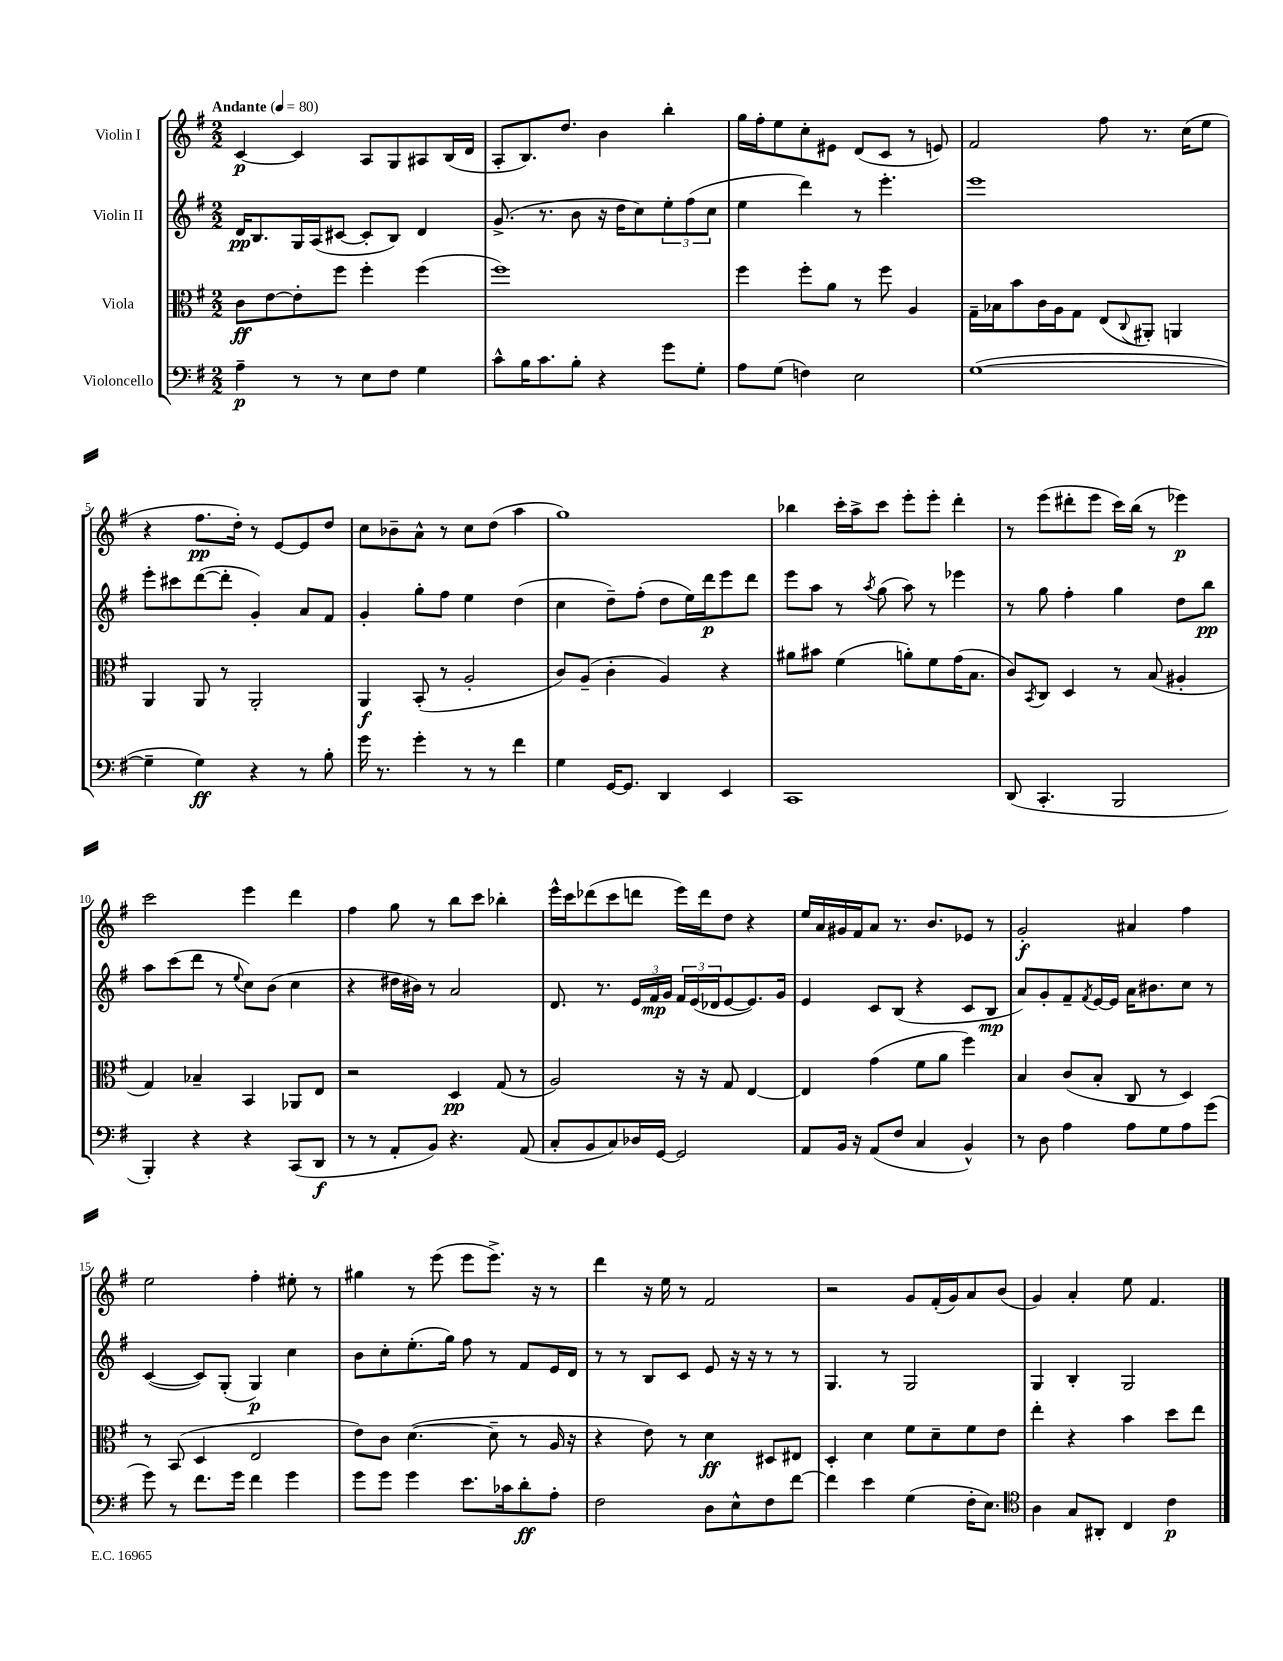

**kern	**dynam	**kern	**dynam	**kern	**dynam	**kern	**dynam
*part4	*part4	*part3	*part3	*part2	*part2	*part1	*part1
*staff4	*staff4	*staff3	*staff3	*staff2	*staff2	*staff1	*staff1
*I"Violoncello	*	*I"Viola	*	*I"Violin II	*	*I"Violin I	*
*clefF4	*	*clefC3	*	*clefG2	*	*clefG2	*
*k[f#]	*	*k[f#]	*	*k[f#]	*	*k[f#]	*
*M2/2	*	*M2/2	*	*M2/2	*	*M2/2	*
*MM80	*	*MM80	*	*MM80	*	*MM80	*
=1	=1	=1	=1	=1	=1	=1	=1
!	!	!	!	!	!	!LO:TX:a:B:t=Andante	!
4A~\	p	8c\L	ff	16d/KL	pp	[4c/	p
.	.	.	.	8.B/	.	.	.
.	.	[8e\	.	.	.	.	.
8r	.	8e'\]	.	16G/L	.	4c/]	.
.	.	.	.	(16A/J	.	.	.
8r	.	8ff#\J	.	[8c#X/J	.	.	.
8E\L	.	4ff#'\	.	8c#'/L]	.	8A/L	.
8F#\J	.	.	.	8B/J)	.	8G/	.
4G\	.	(4ff#\	.	4d/	.	8A#X/	.
.	.	.	.	.	.	(16B/L	.
.	.	.	.	.	.	16d/JJ	.
=2	=2	=2	=2	=2	=2	=2	=2
8c^^\L	.	1ff#)	.	(8.g^/	.	8A'/L	.
16B\K	.	.	.	.	.	8.B/)	.
8.c\	.	.	.	8.r	.	.	.
.	.	.	.	.	.	8.dd/J	.
8B'\J	.	.	.	8b\	.	.	.
4r	.	.	.	16r	.	4b\	.
.	.	.	.	16dd\KL	.	.	.
.	.	.	.	8cc\)	.	.	.
8g\L	.	.	.	12ee'\	.	4bb'\	.
.	.	.	.	(12ff#\	.	.	.
8G'\J	.	.	.	.	.	.	.
.	.	.	.	12cc\J	.	.	.
=3	=3	=3	=3	=3	=3	=3	=3
8A\L	.	4ff#\	.	4ee\	.	16gg\LL	.
.	.	.	.	.	.	16ff#'\J	.
(8G\J	.	.	.	.	.	8ee\	.
4Fn\)	.	8ff#'\L	.	4ddd\)	.	8cc'\	.
.	.	8a\J	.	.	.	8e#X\J	.
2E\	.	8r	.	8r	.	(8d/L	.
.	.	8ff#\	.	4.eee'\	.	8c/J	.
.	.	4A/	.	.	.	8r	.
.	.	.	.	.	.	8en/)	.
=4	=4	=4	=4	=4	=4	=4	=4
([1G	.	16G~\LL	.	1eee	.	2f#/	.
.	.	16B-X\J	.	.	.	.	.
.	.	8b\	.	.	.	.	.
.	.	16c\L	.	.	.	.	.
.	.	16A\J	.	.	.	.	.
.	.	8G\J	.	.	.	.	.
.	.	(8E/L	.	.	.	8ff#\	.
.	.	8qqC/	.	.	.	.	.
.	.	8AA#X'/J)	.	.	.	8.r	.
.	.	4AAn/	.	.	.	.	.
.	.	.	.	.	.	(16cc\KL	.
.	.	.	.	.	.	8ee\J	.
!!LO:LB:g=z
=5	=5	=5	=5	=5	=5	=5	=5
4G~\]	.	4AA/	.	8eee'\L	.	4r	.
.	.	.	.	8ccc#X\	.	.	.
4G\)	ff	8AA/	.	([8ddd\	.	8.ff#\L	pp
.	.	8r	.	8ddd'\J]	.	.	.
.	.	.	.	.	.	16dd'\Jk)	.
4r	.	2AA'/	.	4g'/)	.	8r	.
.	.	.	.	.	.	[8e/L	.
8r	.	.	.	8a/L	.	8e/]	.
8B'\	.	.	.	8f#/J	.	8dd/J	.
=6	=6	=6	=6	=6	=6	=6	=6
16g\	.	4AA/	f	4g'/	.	8cc\L	.
8.r	.	.	.	.	.	.	.
.	.	.	.	.	.	8b-X~\	.
4g'\	.	(8BB'/	.	8gg'\L	.	8a^^\J	.
.	.	8r	.	8ff#\J	.	8r	.
8r	.	2A'/	.	4ee\	.	8cc\L	.
8r	.	.	.	.	.	(8dd\J	.
4f#\	.	.	.	(4dd\	.	4aa\	.
=7	=7	=7	=7	=7	=7	=7	=7
4G\	.	8c/L)	.	4cc\	.	1gg)	.
.	.	(8A~/J	.	.	.	.	.
[16GG/KL	.	4c'\	.	8dd~\L)	.	.	.
8.GG/J]	.	.	.	.	.	.	.
.	.	.	.	(8ff#'\J	.	.	.
4DD/	.	4A/)	.	8dd\L	.	.	.
.	.	.	.	16ee\L)	.	.	.
.	.	.	.	16ddd\J	p	.	.
4EE/	.	4r	.	8eee\	.	.	.
.	.	.	.	8ddd\J	.	.	.
=8	=8	=8	=8	=8	=8	=8	=8
1CC	.	8a#X\L	.	8eee\L	.	4bb-X\	.
.	.	8b#X\J	.	8aa\J	.	.	.
.	.	(4f#\	.	8r	.	16ccc'\LL	.
.	.	.	.	.	.	16aa^\J	.
.	.	.	.	8qaa/	.	.	.
.	.	.	.	(8gg\	.	8ccc\J	.
.	.	8an'\L)	.	8aa\)	.	8eee'\L	.
.	.	8f#\	.	8r	.	8eee'\J	.
.	.	(16g\K	.	4eee-X\	.	4ddd'\	.
.	.	8.B\J	.	.	.	.	.
=9	=9	=9	=9	=9	=9	=9	=9
(8DD/	.	8c/L)	.	8r	.	8r	.
.	.	8qBB/	.	.	.	.	.
4.CC'/	.	8C/J	.	8gg\	.	(8eee\L	.
.	.	4D/	.	4ff#'\	.	8ddd#X'\	.
.	.	.	.	.	.	8eee\J	.
2BBB/	.	8r	.	4gg\	.	16ccc\LL)	.
.	.	.	.	.	.	(16bb\JJ	.
.	.	(8B/	.	.	.	8r	.
.	.	4A#X'/	.	8dd\L	.	4eee-X\)	p
.	.	.	.	8bb\J	pp	.	.
!!LO:LB:g=z
=10	=10	=10	=10	=10	=10	=10	=10
4BBB'/)	.	4G/)	.	8aa\L	.	2ccc\	.
.	.	.	.	(8ccc\	.	.	.
4r	.	4B-X~/	.	8ddd\J	.	.	.
.	.	.	.	8r	.	.	.
.	.	.	.	8qqee/	.	.	.
4r	.	4BB/	.	8cc\L)	.	4eee\	.
.	.	.	.	(8b\J	.	.	.
(8CC/L	.	8AA-X/L	.	4cc\	.	4ddd\	.
8DD/J	f	8E/J	.	.	.	.	.
=11	=11	=11	=11	=11	=11	=11	=11
8r	.	2r	.	4r	.	4ff#\	.
8r	.	.	.	.	.	.	.
8AA'/L	.	.	.	16dd#X\LL	.	8gg\	.
.	.	.	.	16b#X\JJ)	.	.	.
8BB/J)	.	.	.	8r	.	8r	.
4.r	.	4D/	pp	2a/	.	8bb\L	.
.	.	.	.	.	.	8ccc\J	.
.	.	(8G/	.	.	.	4bb-X'\	.
(8AA/	.	8r	.	.	.	.	.
=12	=12	=12	=12	=12	=12	=12	=12
8C'/L	.	2A/)	.	8.d/	.	16eee^^\LL	.
.	.	.	.	.	.	16ccc\J	.
8BB/	.	.	.	.	.	(8ddd-X\	.
.	.	.	.	8.r	.	.	.
8C/)	.	.	.	.	.	8ccc\	.
16D-X/L	.	.	.	24e/LL	.	8dddn\J	.
.	.	.	.	24f#/	mp	.	.
[16GG/JJ	.	.	.	.	.	.	.
.	.	.	.	24g/JJ	.	.	.
2GG/]	.	16r	.	24f#/LL	.	16eee\LL)	.
.	.	.	.	(24e/	.	.	.
.	.	16r	.	.	.	16ddd\J	.
.	.	.	.	24d-X/J	.	.	.
.	.	8G/	.	[8e/	.	8dd\J	.
.	.	[4E/	.	8.e/])	.	4r	.
.	.	.	.	16g/Jk	.	.	.
=13	=13	=13	=13	=13	=13	=13	=13
8AA/L	.	4E/]	.	4e/	.	16ee/LL	.
.	.	.	.	.	.	16a/	.
16BB/Jk	.	.	.	.	.	16g#X/	.
16r	.	.	.	.	.	16f#/J	.
(8AA/L	.	(4g\	.	8c/L	.	8a/J	.
8F#/J	.	.	.	(8B/J	.	8.r	.
4C/	.	8f#\L	.	4r	.	.	.
.	.	.	.	.	.	8.b/L	.
.	.	8a\J	.	.	.	.	.
4BB^^/)	.	4ff#\)	.	8c/L	.	8e-X/J	.
.	.	.	.	8B/J	mp	8r	.
=14	=14	=14	=14	=14	=14	=14	=14
8r	.	4B/	.	8a/L)	.	2g'/	f
8D\	.	.	.	8g'/	.	.	.
4A\	.	(8c/L	.	8f#~/	.	.	.
.	.	.	.	8qf#/	.	.	.
.	.	8B'/J	.	[16e/L	.	.	.
.	.	.	.	16e/JJ]	.	.	.
8A\L	.	8C/	.	16a\KL	.	4a#X/	.
.	.	.	.	8.b#X\	.	.	.
8G\	.	8r	.	.	.	.	.
8A\	.	4D/)	.	8cc\J	.	4ff#\	.
(8g\J	.	.	.	8r	.	.	.
!!LO:LB:g=z
=15	=15	=15	=15	=15	=15	=15	=15
8g\)	.	8r	.	([4c/	.	2ee\	.
8r	.	(8BB/	.	.	.	.	.
8.f#\L	.	4D/	.	8c/L])	.	.	.
.	.	.	.	(8G'/J	.	.	.
16g\Jk	.	.	.	.	.	.	.
4f#\	.	2E/	.	4G/)	p	4ff#'\	.
4g\	.	.	.	4cc\	.	8ee#X'\	.
.	.	.	.	.	.	8r	.
=16	=16	=16	=16	=16	=16	=16	=16
8g\L	.	8e\L)	.	8b\L	.	4gg#X\	.
8g\J	.	8c\J	.	8cc'\	.	.	.
4g\	.	([4.d\	.	(8.ee'\	.	8r	.
.	.	.	.	.	.	(8eee\	.
.	.	.	.	16gg\Jk)	.	.	.
8.e\L	.	.	.	8ff#\	.	8eee\L	.
.	.	8d~\]	.	8r	.	8.eee^\J)	.
16c-X\k	.	.	.	.	.	.	.
8d'\	ff	8r	.	8f#/L	.	.	.
.	.	.	.	.	.	16r	.
8A'\J	.	16A/	.	16e/L	.	8r	.
.	.	16r	.	16d/JJ	.	.	.
=17	=17	=17	=17	=17	=17	=17	=17
2F#\	.	4r	.	8r	.	4ddd\	.
.	.	.	.	8r	.	.	.
.	.	8e\)	.	8B/L	.	16r	.
.	.	.	.	.	.	16ee\	.
.	.	8r	.	8c/J	.	8r	.
8D\L	.	4d\	ff	8e/	.	2f#/	.
8E^^\	.	.	.	16r	.	.	.
.	.	.	.	16r	.	.	.
8F#\	.	8D#X/L	.	8r	.	.	.
[8f#\J	.	8E#X/J	.	8r	.	.	.
=18	=18	=18	=18	=18	=18	=18	=18
4f#\]	.	4D'/	.	4.G/	.	2r	.
4e\	.	4d\	.	.	.	.	.
.	.	.	.	8r	.	.	.
(4G\	.	8f#\L	.	2G/	.	8g/L	.
.	.	8d~\	.	.	.	(16f#'/L	.
.	.	.	.	.	.	16g/J)	.
16F#'\KL	.	8f#\	.	.	.	8a/	.
8.E\J)	.	.	.	.	.	.	.
.	.	8e\J	.	.	.	(8b/J	.
=19	=19	=19	=19	=19	=19	=19	=19
*clefC4	*	*	*	*	*	*	*
4A\	.	4ee'\	.	4G/	.	4g/)	.
8G/L	.	4r	.	4B'/	.	4a'/	.
8AA#X'/J	.	.	.	.	.	.	.
4C/	.	4b\	.	2G/	.	8ee\	.
.	.	.	.	.	.	4.f#/	.
4c\	p	8dd\L	.	.	.	.	.
.	.	8ee\J	.	.	.	.	.
==	==	==	==	==	==	==	==
*-	*-	*-	*-	*-	*-	*-	*-
